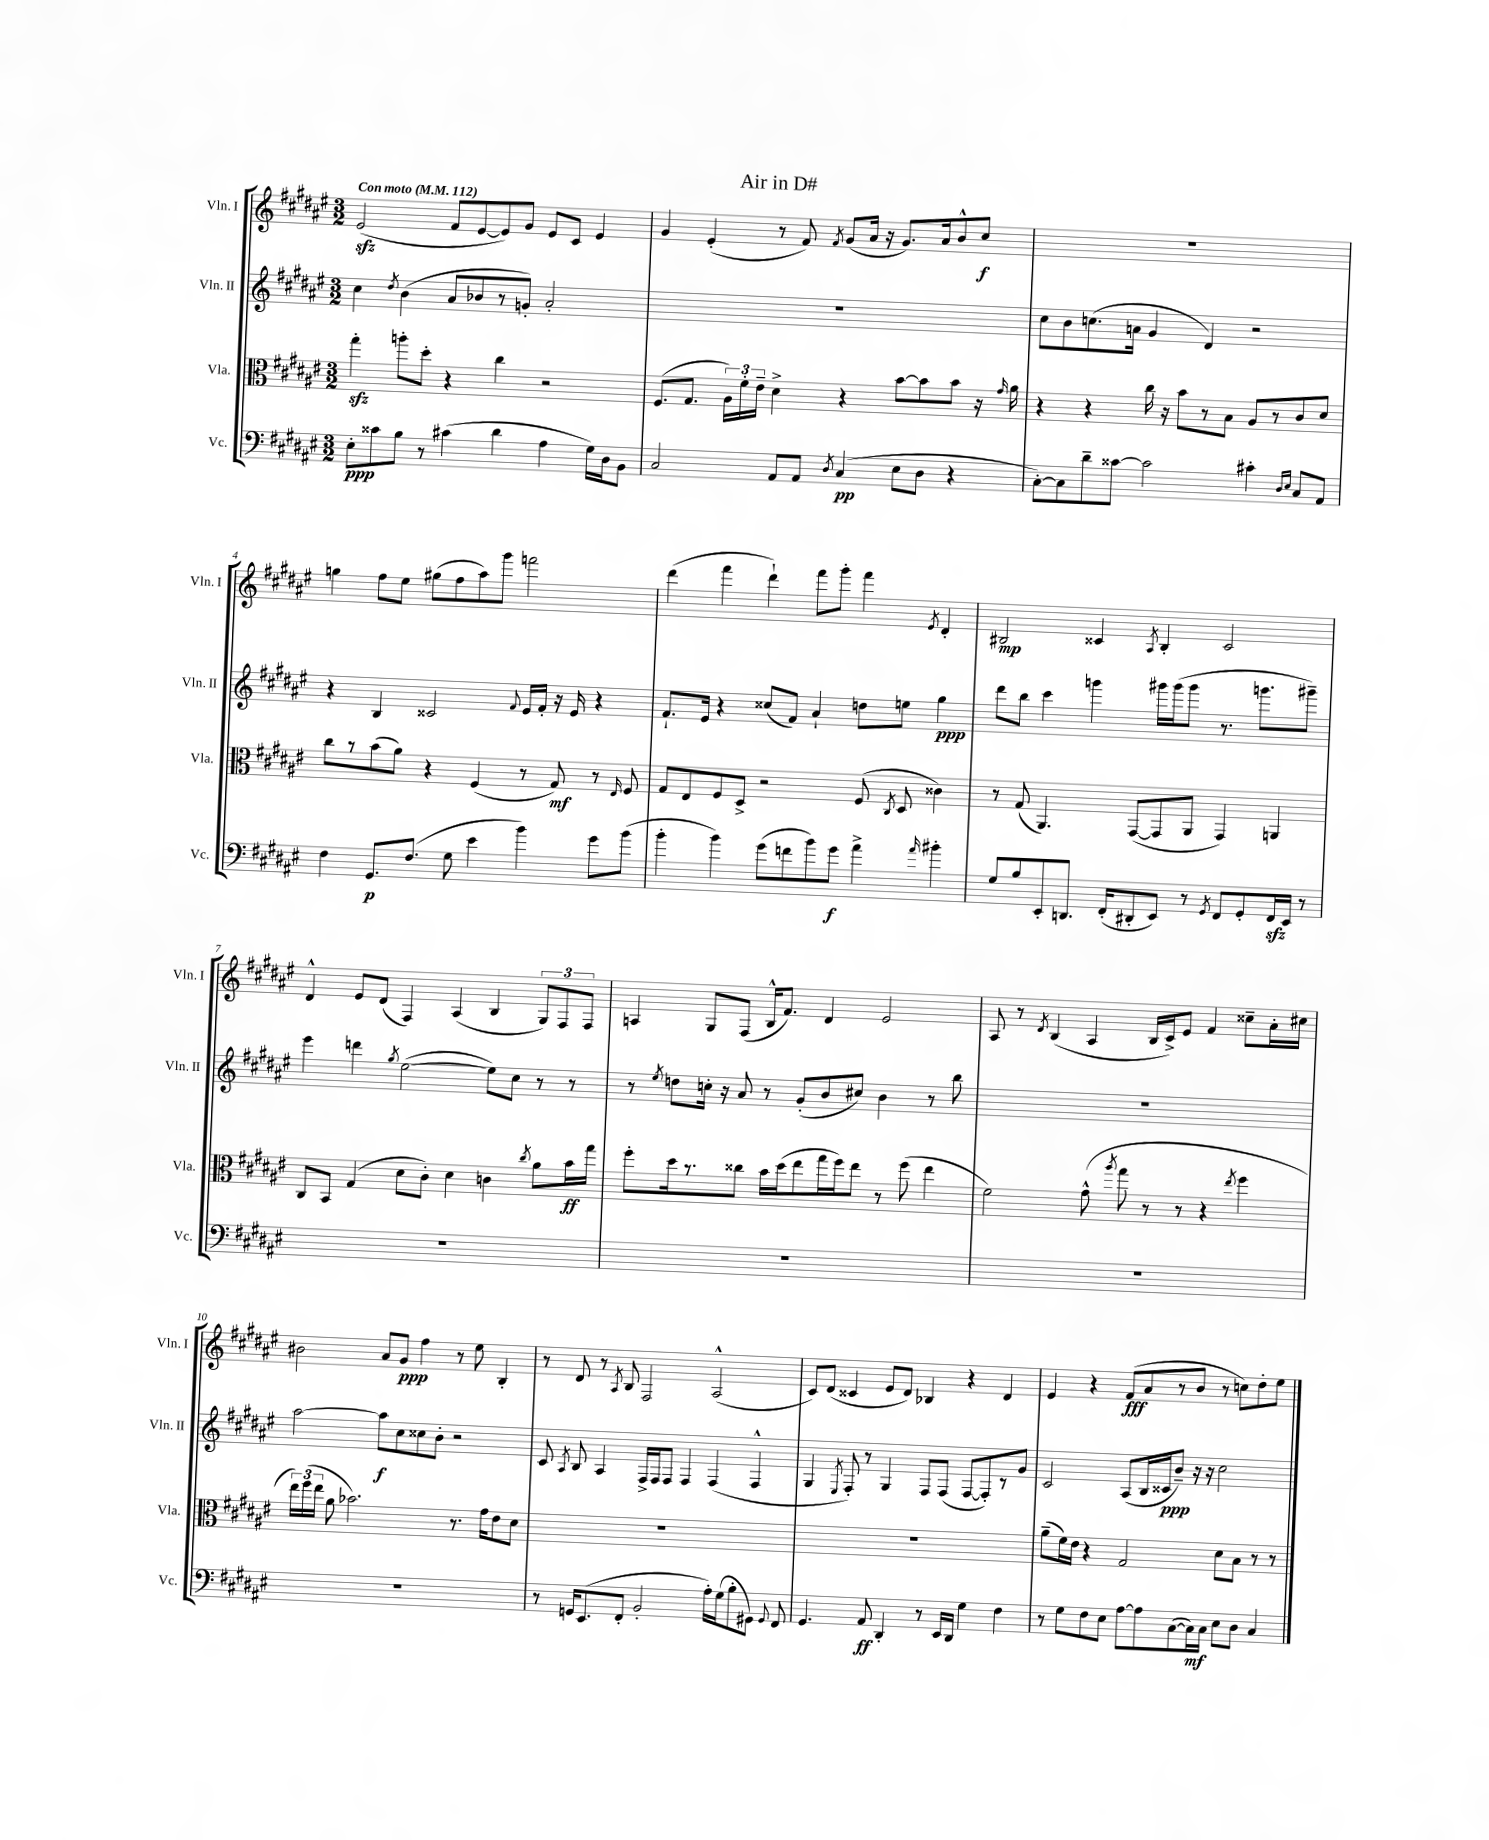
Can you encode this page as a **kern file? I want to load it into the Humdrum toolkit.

**kern	**dynam	**kern	**dynam	**kern	**dynam	**kern	**dynam
*part4	*part4	*part3	*part3	*part2	*part2	*part1	*part1
*staff4	*staff4	*staff3	*staff3	*staff2	*staff2	*staff1	*staff1
*I"Vc.	*	*I"Vla.	*	*I"Vln. II	*	*I"Vln. I	*
*I'Vc.	*	*I'Vla.	*	*I'Vln. II	*	*I'Vln. I	*
*clefF4	*	*clefC3	*	*clefG2	*	*clefG2	*
*k[f#c#g#d#a#e#]	*	*k[f#c#g#d#a#e#]	*	*k[f#c#g#d#a#e#]	*	*k[f#c#g#d#a#e#]	*
*M3/2	*	*M3/2	*	*M3/2	*	*M3/2	*
*MM112	*	*MM112	*	*MM112	*	*MM112	*
=1	=1	=1	=1	=1	=1	=1	=1
!	!	!	!	!	!	!LO:TX:a:B:t=Con moto	!
8E#'\L	ppp	4gg#zz'\	.	4cc#\	.	(2e#zz/	.
8c##X\	.	.	.	.	.	.	.
.	.	.	.	8qdd#/	.	.	.
8B\J	.	8aan'\L	.	(4b\	.	.	.
8r	.	8dd#'\J	.	.	.	.	.
(4c#X\	.	4r	.	8a#/L	.	8f#/L	.
.	.	.	.	8b-X/	.	[8e#/	.
4d#\	.	4cc#\	.	8r	.	8e#/])	.
.	.	.	.	8gn'/J)	.	8g#/J	.
4A#\	.	2r	.	2a#'/	.	8e#/L	.
.	.	.	.	.	.	8c#/J	.
16G#\LL)	.	.	.	.	.	4e#/	.
16D#\J	.	.	.	.	.	.	.
8BB\J	.	.	.	.	.	.	.
=2	=2	=2	=2	=2	=2	=2	=2
2C#/	.	(8.F#/L	.	1.r	.	4g#/	.
.	.	8.G#/J	.	.	.	.	.
.	.	.	.	.	.	(4e#'/	.
.	.	24A#\LL)	.	.	.	.	.
.	.	24f#'\	.	.	.	.	.
.	.	24e#~\JJ	.	.	.	.	.
8AA#/L	.	4d#^\	.	.	.	8r	.
8AA#/J	.	.	.	.	.	8f#/)	.
8qD#/	.	.	.	.	.	8qf#/	.
(4C#/	pp	4r	.	.	.	(8g#/L	.
.	.	.	.	.	.	16a#/Jk	.
.	.	.	.	.	.	16r	.
8E#\L	.	[8b\L	.	.	.	8.g#/L)	.
8D#\J	.	8b\]	.	.	.	.	.
.	.	.	.	.	.	16a#/k	.
4r	.	8b\J	.	.	.	8b^^/	.
.	.	16r	.	.	.	8cc#/J	f
.	.	16qqg#/	.	.	.	.	.
.	.	16a#\	.	.	.	.	.
=3	=3	=3	=3	=3	=3	=3	=3
[8C#'\L)	.	4r	.	8cc#\L	.	1.r	.
8C#\]	.	.	.	8b\	.	.	.
8d#~\	.	4r	.	(8.ccn\	.	.	.
[8c##X\J	.	.	.	.	.	.	.
.	.	.	.	16an\Jk	.	.	.
2c##\]	.	16cc#\	.	4g#/	.	.	.
.	.	16r	.	.	.	.	.
.	.	8b\L	.	.	.	.	.
.	.	8r	.	4d#/)	.	.	.
.	.	8B\J	.	.	.	.	.
4c#X'\	.	8A#/L	.	2r	.	.	.
.	.	8r	.	.	.	.	.
16qqD#/LL	.	.	.	.	.	.	.
16qqE#/JJ	.	.	.	.	.	.	.
8C#/L	.	8c#/	.	.	.	.	.
8AA#/J	.	8d#/J	.	.	.	.	.
!!LO:LB:g=z
=4	=4	=4	=4	=4	=4	=4	=4
4F#\	.	8cc#\L	.	4r	.	4ggn\	.
.	.	8r	.	.	.	.	.
8.GG#/L	p	(8b\	.	4B/	.	8ff#\L	.
.	.	8a#\J)	.	.	.	8ee#\J	.
(8.F#/J	.	.	.	.	.	.	.
.	.	4r	.	2c##X/	.	(8gg#X\L	.
8G#\	.	.	.	.	.	8ff#\	.
4e#\	.	(4F#/	.	.	.	8aa#\)	.
.	.	.	.	.	.	8ggg#\J	.
.	.	.	.	8qqf#/	.	.	.
4b\)	.	8r	.	16e#/LL	.	2fffn\	.
.	.	.	.	16f#'/JJ	.	.	.
.	.	8G#/)	mf	16r	.	.	.
.	.	.	.	16e#/	.	.	.
8g#\L	.	8r	.	4r	.	.	.
.	.	16qqE#/	.	.	.	.	.
(8b\J	.	8F#/	.	.	.	.	.
=5	=5	=5	=5	=5	=5	=5	=5
4b'\	.	8G#/L	.	8.f#`/L	.	(4ddd#\	.
.	.	8E#/	.	.	.	.	.
.	.	.	.	16e#/Jk	.	.	.
4b\)	.	8F#/	.	4r	.	4fff#\	.
.	.	8D#^/J	.	.	.	.	.
(8g#\L	.	2r	.	(8cc##X/L	.	4ddd#`\)	.
8fn\	.	.	.	8f#/J)	.	.	.
8b\)	.	.	.	4a#`/	.	8fff#\L	.
8g#\J	f	.	.	.	.	8ggg#'\J	.
4a#^\	.	(8F#/	.	8ddn\L	.	4fff#\	.
.	.	8qC#/	.	.	.	.	.
.	.	8D#/	.	8een\J	.	.	.
16qqa#/	.	.	.	.	.	8qe#/	.
4b#X'\	.	4c##X\)	.	4gg#\	ppp	4d#'/	.
=6	=6	=6	=6	=6	=6	=6	=6
8G#/L	.	8r	.	8ddd#\L	.	2B#X/	mp
8B/	.	(8G#/	.	8bb\J	.	.	.
8EE#'/	.	4.AA#/)	.	4ccc#\	.	.	.
8.DDn/J	.	.	.	.	.	.	.
.	.	.	.	4gggn\	.	4c##X/	.
(16FF#'/KL	.	.	.	.	.	.	.
8DD#X'/	.	([8GG#/L	.	.	.	.	.
.	.	.	.	.	.	8qA#/	.
8EE#/J)	.	8GG#/]	.	16ggg#X\LL	.	4B#'/	.
.	.	.	.	(16ggg#\J	.	.	.
8r	.	8AA#/J	.	8ggg#\J	.	.	.
8qGG#/	.	.	.	.	.	.	.
8FF#/L	.	4GG#/)	.	8.r	.	2c##/	.
8GG#'/	.	.	.	.	.	.	.
.	.	.	.	8.gggn\L	.	.	.
16FF#zz/L	.	4AAn/	.	.	.	.	.
16EE#/JJ	.	.	.	.	.	.	.
8r	.	.	.	8ggg#X~\J)	.	.	.
!!LO:LB:g=z
=7	=7	=7	=7	=7	=7	=7	=7
1.r	.	8C#/L	.	4eee#\	.	4d#^^/	.
.	.	8BB/J	.	.	.	.	.
.	.	(4G#/	.	4dddn\	.	8e#/L	.
.	.	.	.	.	.	(8d#/J	.
.	.	.	.	8qgg#/	.	.	.
.	.	8d#\L	.	([2ee#\	.	4F#/)	.
.	.	8c#'\J)	.	.	.	.	.
.	.	4d#\	.	.	.	(4A#/	.
.	.	4cn\	.	8ee#\L])	.	4B/	.
.	.	.	.	8cc#\J	.	.	.
.	.	8qcc#/	.	.	.	.	.
.	.	8a#\L	.	8r	.	12G#/L)	.
.	.	.	.	.	.	12F#/	.
.	.	16b\L	ff	8r	.	.	.
.	.	.	.	.	.	12F#/J	.
.	.	16gg#\JJ	.	.	.	.	.
=8	=8	=8	=8	=8	=8	=8	=8
1.r	.	8ff#'\L	.	8r	.	4An/	.
.	.	.	.	8qee#/	.	.	.
.	.	16dd#\k	.	8ddn\L	.	.	.
.	.	8.r	.	.	.	.	.
.	.	.	.	16ccn'\Jk	.	8G#/L	.
.	.	.	.	16r	.	.	.
.	.	8cc##X\J	.	8a#/	.	(8F#/J	.
.	.	16b\LL	.	8r	.	16B^^/KL	.
.	.	(16dd#\J	.	.	.	8.f#/J)	.
.	.	8ee#\	.	(8g#'/L	.	.	.
.	.	16gg#\L	.	8b/	.	4d#/	.
.	.	16ff#\J)	.	.	.	.	.
.	.	8ee#\J	.	8cc#X/J)	.	.	.
.	.	8r	.	4b\	.	2e#/	.
.	.	(8ff#\	.	.	.	.	.
.	.	4ee#\	.	8r	.	.	.
.	.	.	.	8bb\	.	.	.
=9	=9	=9	=9	=9	=9	=9	=9
1.r	.	2f#\)	.	1.r	.	8A#/	.
.	.	.	.	.	.	8r	.
.	.	.	.	.	.	8qd#/	.
.	.	.	.	.	.	(4B/	.
.	.	(8g#^^\	.	.	.	4A#/	.
.	.	8qaa#/	.	.	.	.	.
.	.	8gg#\	.	.	.	.	.
.	.	8r	.	.	.	16B/LL	.
.	.	.	.	.	.	16c#^/J)	.
.	.	8r	.	.	.	8e#/J	.
.	.	4r	.	.	.	4f#/	.
.	.	8qee#/	.	.	.	.	.
.	.	4ff#\	.	.	.	8cc##X~\L	.
.	.	.	.	.	.	16a#'\L	.
.	.	.	.	.	.	16cc#X\JJ	.
!!LO:LB:g=z
=10	=10	=10	=10	=10	=10	=10	=10
1.r	.	24ee#\LL)	.	[2aa#\	.	2b#X\	.
.	.	(24ff#\	.	.	.	.	.
.	.	24ee#\JJ	.	.	.	.	.
.	.	8a#\	.	.	.	.	.
.	.	2.b-X\)	.	.	.	.	.
.	.	.	.	8aa#\L]	f	8a#/L	.
.	.	.	.	8cc#\	.	8g#/J	ppp
.	.	.	.	8cc##X\	.	4ff#\	.
.	.	.	.	8b'\J	.	.	.
.	.	8.r	.	2r	.	8r	.
.	.	.	.	.	.	8ee#\	.
.	.	16g#\KL	.	.	.	.	.
.	.	8e#\	.	.	.	4B'/	.
.	.	8d#\J	.	.	.	.	.
=11	=11	=11	=11	=11	=11	=11	=11
8r	.	1.r	.	8c#/	.	8r	.
.	.	.	.	8qA#/	.	.	.
16GGn/KL	.	.	.	8B/	.	8d#/	.
(8.EE#/	.	.	.	.	.	.	.
.	.	.	.	4A#/	.	8r	.
.	.	.	.	.	.	8qA#/	.
8FF#'/J	.	.	.	.	.	8B/	.
2BB'/	.	.	.	16F#^/LL	.	2F#/	.
.	.	.	.	16F#/J	.	.	.
.	.	.	.	8F#/J	.	.	.
.	.	.	.	4F#/	.	.	.
16A#'\LL)	.	.	.	(4F#/	.	(2A#^^/	.
(16G#\J	.	.	.	.	.	.	.
8B'\	.	.	.	.	.	.	.
8GG#X\J)	.	.	.	4F#^^/	.	.	.
8qqGG#/	.	.	.	.	.	.	.
8FF#/	.	.	.	.	.	.	.
=12	=12	=12	=12	=12	=12	=12	=12
4.GG#/	.	1.r	.	4G#/	.	8c#/L)	.
.	.	.	.	.	.	(8d#/J	.
.	.	.	.	8qE#/	.	.	.
.	.	.	.	8F#'/)	.	4c##X/	.
8AA#/	ff	.	.	8r	.	.	.
4DD#'/	.	.	.	4G#/	.	8e#/L	.
.	.	.	.	.	.	8d#/J)	.
8r	.	.	.	8F#/L	.	4B-X/	.
16EE#/LL	.	.	.	(8F#/J	.	.	.
16DD#/JJ	.	.	.	.	.	.	.
4G#\	.	.	.	[8F#/L	.	4r	.
.	.	.	.	8F#'/])	.	.	.
4F#\	.	.	.	8r	.	4d#/	.
.	.	.	.	8g#/J	.	.	.
=13	=13	=13	=13	=13	=13	=13	=13
8r	.	(8a#~\L	.	2c#/	.	4e#/	.
8G#\L	.	16f#\L)	.	.	.	.	.
.	.	16e#\JJ	.	.	.	.	.
8F#\	.	4r	.	.	.	4r	.
8E#\J	.	.	.	.	.	.	.
[8A#\L	.	2G#/	.	(8A#/L	.	(8f#/L	fff
8A#\]	.	.	.	16B/L	.	8a#/	.
.	.	.	.	16c##X/J	ppp	.	.
([8C#\	.	.	.	8b~/J)	.	8r	.
16C#\L])	mf	.	.	16r	.	8b/J	.
16C#\JJ	.	.	.	16r	.	.	.
8E#\L	.	8d#\L	.	2cc#\	.	8r	.
8D#\J	.	8B\J	.	.	.	8ccn\L)	.
4C#/	.	8r	.	.	.	8dd#'\	.
.	.	8r	.	.	.	8ee#\J	.
==	==	==	==	==	==	==	==
*-	*-	*-	*-	*-	*-	*-	*-
